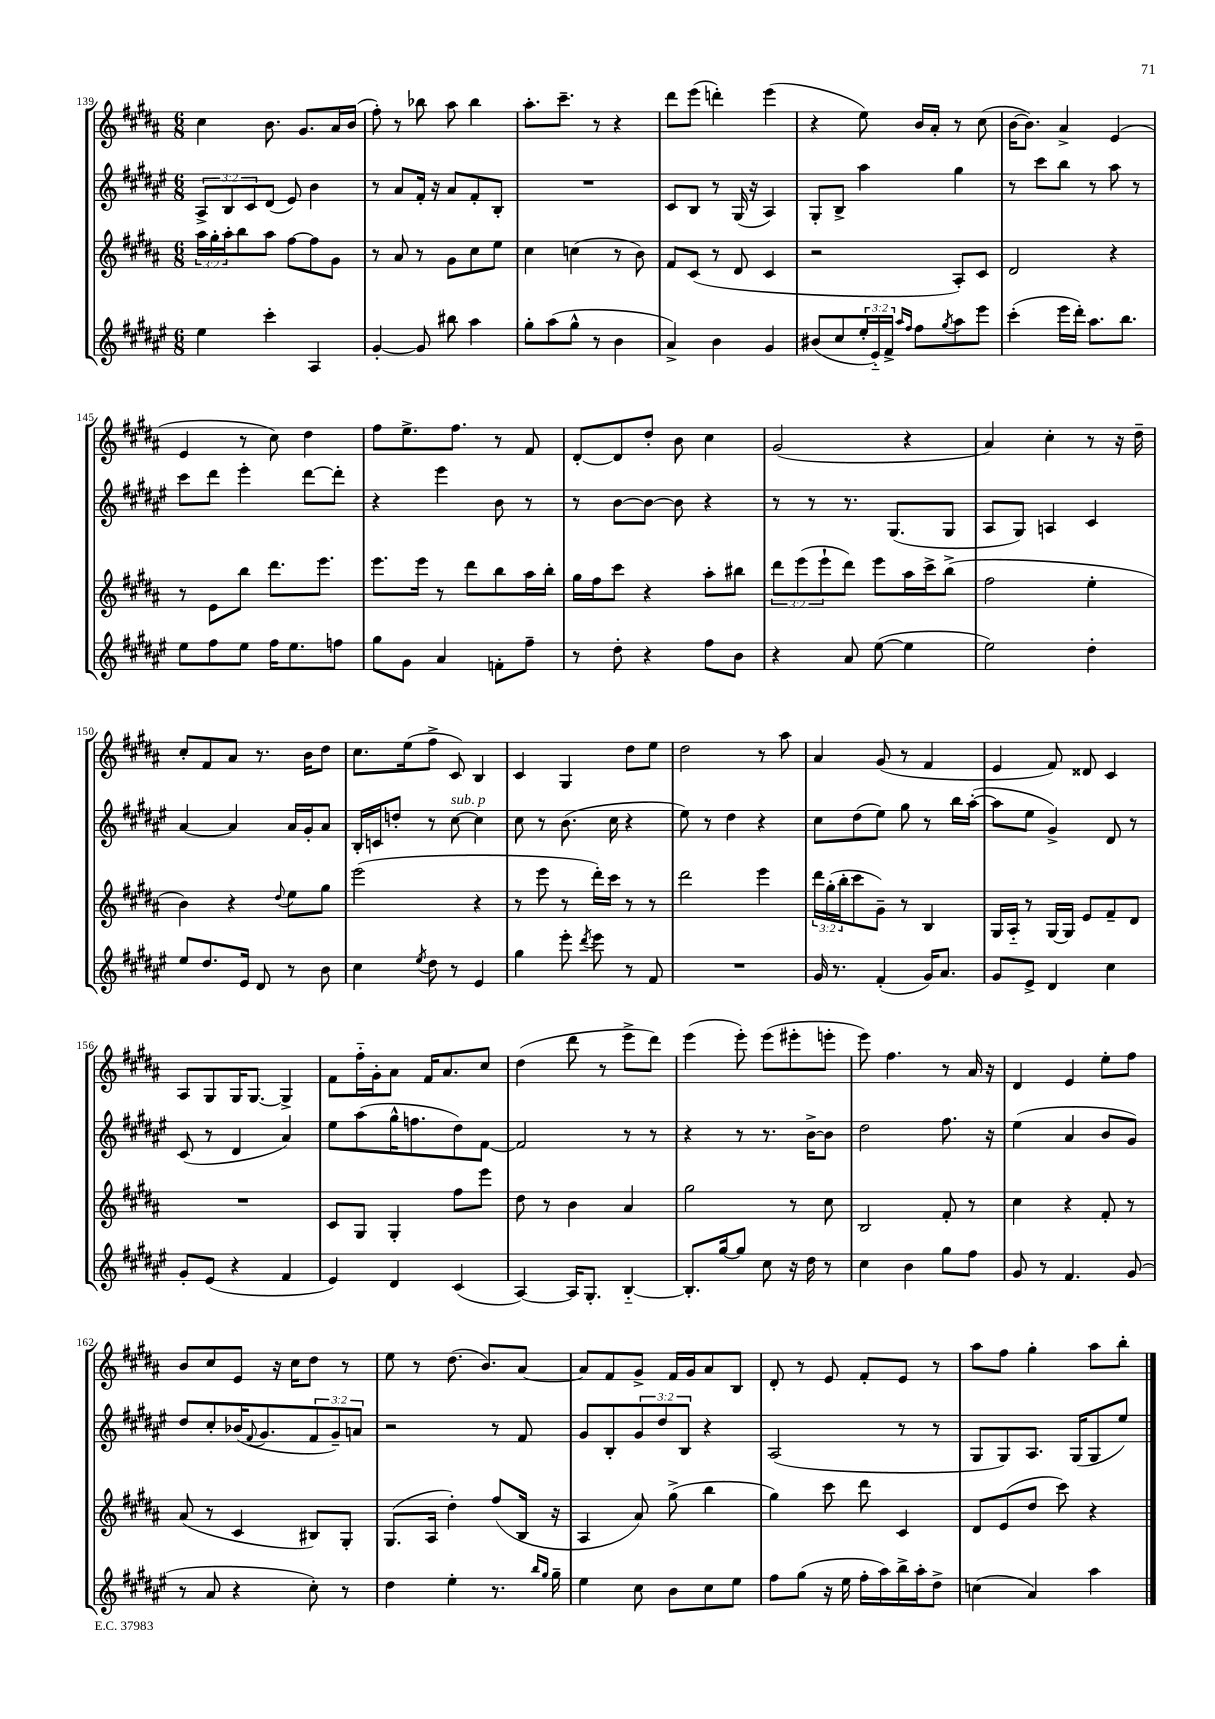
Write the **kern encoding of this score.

**kern	**kern	**kern	**kern
*staff4	*staff3	*staff2	*staff1
*clefG2	*clefG2	*clefG2	*clefG2
*k[f#c#g#d#a#e#]	*k[f#c#g#d#a#]	*k[f#c#g#d#a#e#]	*k[f#c#g#d#a#]
*M6/8	*M6/8	*M6/8	*M6/8
4ee#\	24aa#\LL	12A#^/L	4cc#\
.	24gg#'\	.	.
.	24aa#'\J	12B/	.
.	8bb\	.	.
.	.	12c#/	.
4ccc#'\	8aa#\J	(8d#/J	8.b\
.	[8ff#\L	8e#/)	.
.	.	.	8.g#/L
4A#/	8ff#\]	4b\	.
.	8g#\J	.	16a#/L
.	.	.	(16b/JJ
=	=	=	=
[4g#'/	8r	8r	8ff#'\)
.	8a#/	8a#/L	8r
8g#/]	8r	16f#'/Jk	8bb-\
.	.	16r	.
8bb#\	8g#\L	8a#/L	8aa#\
4aa#\	8cc#\	8f#'/	4bb-\
.	8ee\J	8B'/J	.
=	=	=	=
8gg#'\L	4cc#\	2.r	8.aa#'\L
(8aa#\	.	.	.
.	.	.	8.ccc#~\J
8gg#^^\J	(4cc\	.	.
8r	.	.	8r
4b\	8r	.	4r
.	8b\)	.	.
=	=	=	=
4a#^/)	8f#/L	8c#/L	8ddd#\L
.	(8c#/J	8B/J	(8eee\J
4b\	8r	8r	4ddd'\)
.	8d#/	(16G#/	.
.	.	16r	.
4g#/	4c#/	4A#/)	(4eee\
=	=	=	=
(8b#/L	2r	8G#'/L	4r
8cc#/	.	8B^/J	.
24ee#'/L	.	4aa#\	8ee\)
24e#'~/)	.	.	.
24f#^/JJ	.	.	.
16qqaa#/LL	.	.	.
16qqff#/JJ	.	.	.
8ff#\L	.	.	16b/LL
.	.	.	16a#'/JJ
8qgg#/	.	.	.
8aa#\	8A#'/L)	4gg#\	8r
8eee#\J	8c#/J	.	(8cc#\
=	=	=	=
(4ccc#'\	2d#/	8r	[16b\LK
.	.	.	8.b\]J)
.	.	8ccc#\L	.
16eee#\LL	.	8bb\J	4a#^/
16ddd#'\JJ)	.	.	.
8.aa#\L	.	8r	.
.	4r	8aa#\	(4e/
8.bb\J	.	.	.
.	.	8r	.
=	=	=	=
8ee#\L	8r	8ccc#\L	4e/
8ff#\	8e\L	8ddd#\J	.
8ee#\J	8bb\J	4eee#'\	8r
16ff#\LK	8.ddd#\L	.	8cc#\)
8.ee#\	.	.	.
.	.	[8ddd#\L	4dd#\
.	8.eee\J	.	.
8ff\J	.	8ddd#'\]J	.
=	=	=	=
8gg#\L	8.eee\L	4r	8ff#\L
8g#\J	.	.	8.ee^\
.	16eee\Jk	.	.
4a#/	8r	4eee#\	.
.	.	.	8.ff#\J
.	8ddd#\L	.	.
8f'\L	8bb\	8b\	8r
8ff#~\J	16aa#\L	8r	8f#/
.	16bb'\JJ	.	.
=	=	=	=
8r	16gg#\LL	8r	[8d#'/L
.	16ff#\J	.	.
8dd#'\	8ccc#\J	[8b\L	8d#/]
4r	4r	8b\_J	8dd#'/J
.	.	8b\]	8b\
8ff#\L	8aa#'\L	4r	4cc#\
8b\J	8bb#\J	.	.
=	=	=	=
4r	12ddd#\L	8r	(2g#/
.	(12eee\	.	.
.	.	8r	.
.	12eee`\	.	.
8a#/	8ddd#\J)	8.r	.
([8ee#\	8eee\L	.	.
.	.	(8.G#/L	.
4ee#\]	16aa#\L	.	4r
.	16ccc#^\J	.	.
.	(8bb^\J	8G#/J	.
=	=	=	=
2ee#\)	2ff#\	8A#/L	4a#/)
.	.	8G#/J)	.
.	.	4A/	4cc#'\
4dd#'\	4ee'\	4c#/	8r
.	.	.	16r
.	.	.	16dd#~\
=	=	=	=
8ee#/L	4b\)	[4a#/	8cc#'/L
8.dd#/	.	.	8f#/
.	4r	4a#/]	8a#/J
16e#/Jk	.	.	.
8d#/	.	.	8.r
.	8qqdd#/	.	.
8r	8ee\L	16a#/LL	.
.	.	16g#'/J	16b\LK
8b\	8gg#\J	8a#/J	8dd#\J
=	=	=	=
4cc#\	(2eee\	16B'/LL	8.cc#\L
.	.	16c/J	.
.	.	8dd'/J	.
.	.	.	(16ee\k
8qee#/	.	.	.
8dd#\	.	8r	8ff#^\J
8r	.	[8cc#\	8c#/)
4e#/	4r	4cc#\]	4B/
=	=	=	=
4gg#\	8r	8cc#\	4c#/
.	8eee\	8r	.
8eee#'\	8r	(8.b\	4G#/
8qddd#/	.	.	.
8eee#\	16ddd#'\LL)	.	.
.	16ccc#\JJ	16cc#\	.
8r	8r	4r	8dd#\L
8f#/	8r	.	8ee\J
=	=	=	=
2.r	2ddd#\	8ee#\)	2dd#\
.	.	8r	.
.	.	4dd#\	.
.	4eee\	4r	8r
.	.	.	8aa#\
=	=	=	=
16g#/	24ddd#\LL	8cc#\L	4a#/
.	(24gg#'\	.	.
8.r	.	.	.
.	24bb'\J	.	.
.	8ccc#\	(8dd#\	.
(4f#'/	8g#~\J)	8ee#\J)	(8g#/
.	8r	8gg#\	8r
16g#/LK)	4B/	8r	4f#/
8.a#/J	.	.	.
.	.	16bb\LL	.
.	.	([16aa#'\JJ	.
=	=	=	=
8g#/L	16G#/LL	8aa#\]L	4e/
.	16A#'~/JJ	.	.
8e#^/J	8r	8ee#\J	.
4d#/	[16G#/LL	4g#^/)	8f#/)
.	16G#/]JJ	.	.
.	8e/L	.	8d##/
4cc#\	8f#~/	8d#/	4c#/
.	8d#/J	8r	.
=	=	=	=
8g#'/L	2.r	(8c#/	8A#/L
(8e#/J	.	8r	8G#/
4r	.	4d#/	16G#/K
.	.	.	[8.G#/J
4f#/	.	4a#/)	4G#^/]
=	=	=	=
4e#/)	8c#/L	8ee#\L	8f#\L
.	8G#/J	(8aa#\	16ff#'~\L
.	.	.	16g#'\J
4d#/	4G#'/	16gg#^^\K	8a#\J
.	.	8.ff\	.
.	.	.	16f#/LK
.	.	.	8.a#/
(4c#/	8ff#\L	8dd#\)	.
.	8eee\J	[8f#\J	8cc#/J
=	=	=	=
[4A#/)	8dd#\	2f#/]	(4dd#\
.	8r	.	.
16A#/]LK	4b\	.	8ddd#\
8.G#'/J	.	.	.
.	.	.	8r
[4B'~/	4a#/	8r	8eee^\L
.	.	8r	8ddd#\J)
=	=	=	=
8.B'/]L	2gg#\	4r	(4eee\
[16gg#/k	.	.	.
8gg#/]J	.	8r	8eee'\)
8cc#\	.	8.r	(8eee\L
16r	8r	.	8eee#'\
16dd#\	.	[16b^\LK	.
8r	8cc#\	8b\]J	8eee'\J
=	=	=	=
4cc#\	2B/	2dd#\	8eee\)
.	.	.	4.ff#\
4b\	.	.	.
8gg#\L	8f#'/	8.ff#\	8r
8ff#\J	8r	.	16a#/
.	.	16r	16r
=	=	=	=
8g#/	4cc#\	(4ee#\	4d#/
8r	.	.	.
4.f#/	4r	4a#/	4e/
.	8f#'/	8b/L	8ee'\L
(8g#/	8r	8g#/J)	8ff#\J
=	=	=	=
8r	(8a#/	8dd#/L	8b/L
8a#/	8r	8cc#'/	8cc#/
4r	4c#/	(16b-/K	8e/J
.	.	8qqf#/	.
.	.	8.g#/	.
.	.	.	16r
.	.	.	16cc#\LK
8cc#'\)	8B#/L)	12f#/	8dd#\J
.	.	12g#~/)	.
8r	8G#'/J	.	8r
.	.	12a/J	.
=	=	=	=
4dd#\	(8.G#/L	2r	8ee\
.	.	.	8r
.	16A#/Jk	.	.
4ee#'\	4dd#'\)	.	(8.dd#\
.	.	.	8.b/L)
8.r	(8ff#/L	8r	.
.	16B/Jk	8f#/	[8a#/J
16qqbb/LL	.	.	.
16qqgg#/JJ	.	.	.
16gg#~\	16r	.	.
=	=	=	=
4ee#\	4A#/	8g#/L	8a#/]L
.	.	8B'/	8f#/
8cc#\	8a#/)	12g#/	8g#^/J
.	.	12dd#/	.
8b\L	(8gg#^\	.	16f#/LL
.	.	12B/J	.
.	.	.	16g#/J
8cc#\	4bb\	4r	8a#/
8ee#\J	.	.	8B/J
=	=	=	=
8ff#\L	4gg#\)	(2A#/	8d#'/
(8gg#\J	.	.	8r
16r	8ccc#\	.	8e/
16ee#\	.	.	.
16ff#'\LL	8ddd#\	.	8f#'/L
16aa#\)	.	.	.
16bb^\	4c#/	8r	8e/J
16aa#'\J	.	.	.
8dd#^\J	.	8r	8r
=	=	=	=
(4cc\	8d#/L	8G#/L	8aa#\L
.	(8e/	8G#/)	8ff#\J
4a#/)	8dd#/J	8.A#/J	4gg#'\
.	8ccc#\)	.	.
.	.	(16G#/LK	.
4aa#\	4r	8G#/	8aa#\L
.	.	8ee#/J)	8bb'\J
==	==	==	==
*-	*-	*-	*-
